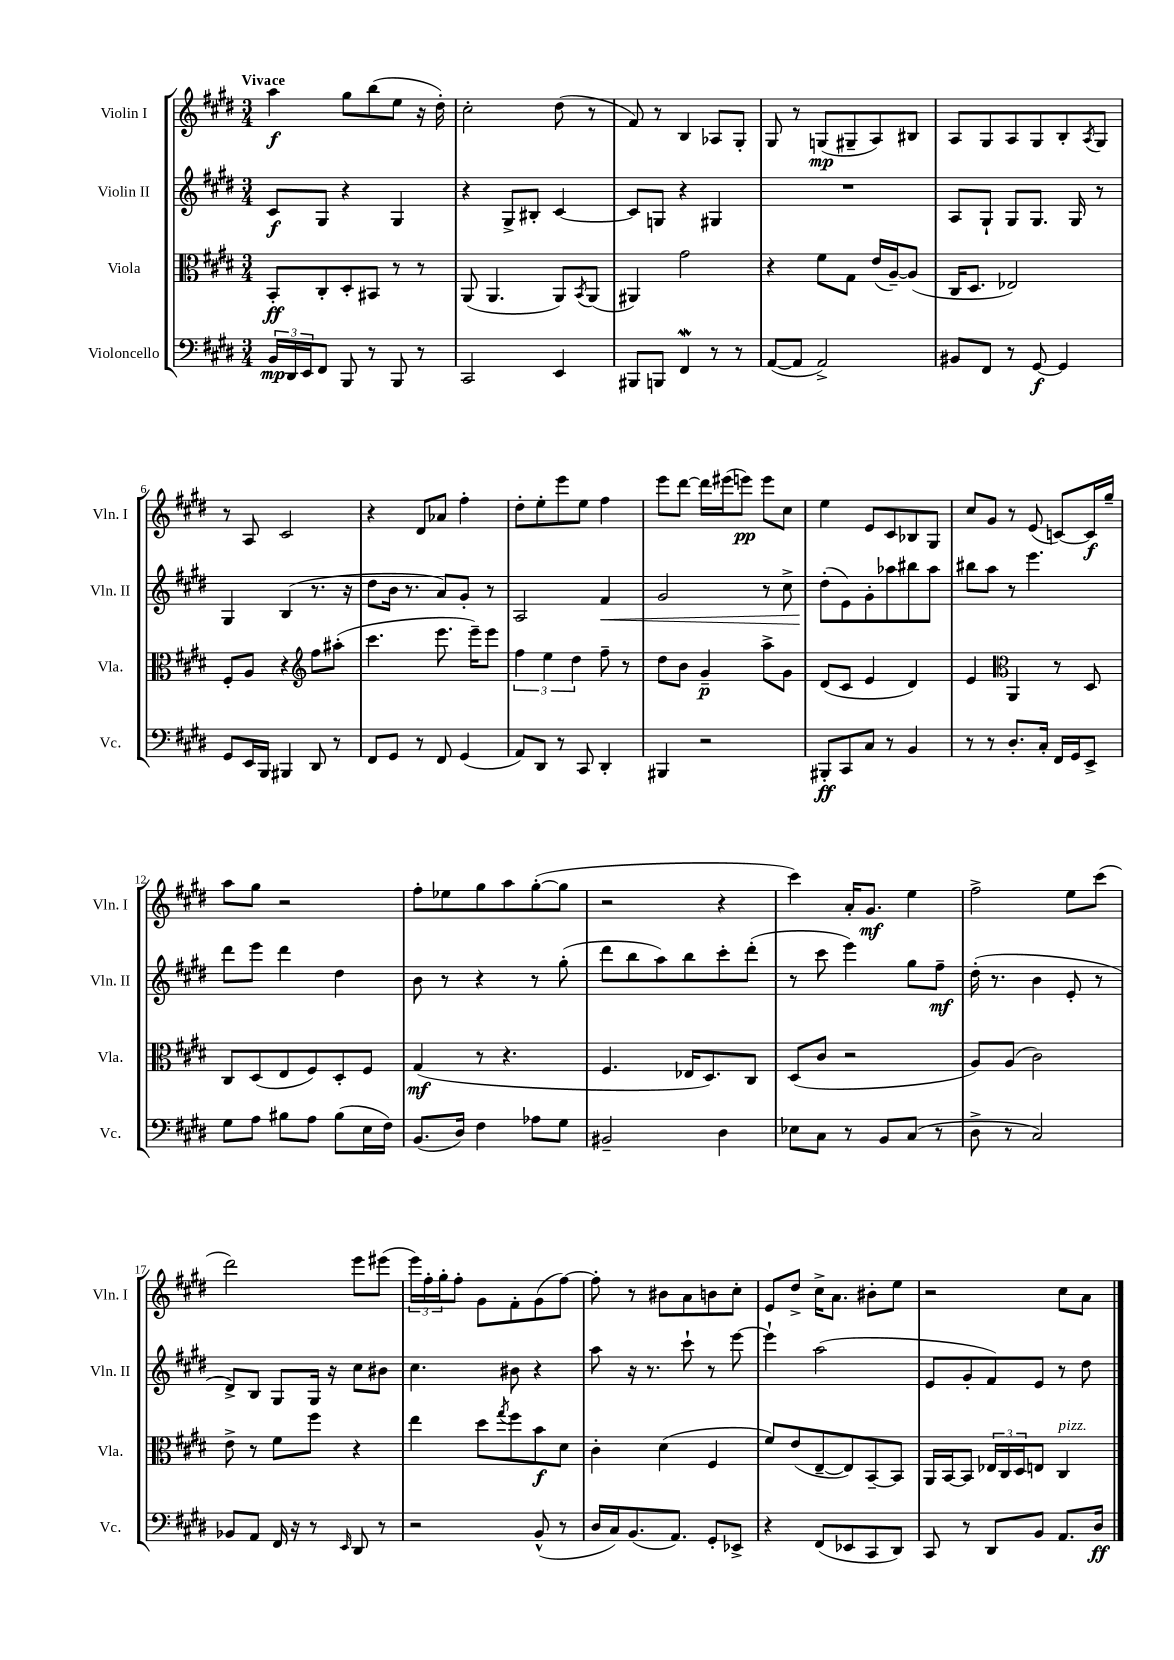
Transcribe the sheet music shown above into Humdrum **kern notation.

**kern	**kern	**kern	**kern
*staff4	*staff3	*staff2	*staff1
*clefF4	*clefC3	*clefG2	*clefG2
*k[f#c#g#d#]	*k[f#c#g#d#]	*k[f#c#g#d#]	*k[f#c#g#d#]
*M3/4	*M3/4	*M3/4	*M3/4
24BB	8BB'	8c#	4aa
24DD#	.	.	.
24EE	.	.	.
8FF#	8C#'	8G#	.
8BBB	8D#'	4r	8gg#
8r	8BB#	.	(8bb
8BBB	8r	4G#	8ee
8r	8r	.	16r
.	.	.	16dd#')
=	=	=	=
2CC#	(8AA	4r	2cc#'
.	4.AA	.	.
.	.	8G#^	.
.	.	8B#'	.
4EE	8AA)	[4c#	(8dd#
.	8qBB	.	.
.	(8AA	.	8r
=	=	=	=
8BBB#	4AA#)	8c#]	8f#)
8BBB	.	8G	8r
4FF#	2g#	4r	4B
8r	.	4G#	8A-
8r	.	.	8G#'
=	=	=	=
([8AA	4r	2.r	8G#
8AA]	.	.	8r
2AA^)	8f#	.	(8G
.	8G#	.	8G#~
.	(16e	.	8A)
.	[16A~)	.	.
.	(8A]	.	8B#
=	=	=	=
8BB#	16C#	8A	8A
.	8.D#	.	.
8FF#	.	8G#`	8G#
8r	2E-)	8G#	8A
[8GG#	.	8.G#	8G#
4GG#]	.	.	8B'
.	.	16G#	.
.	.	.	8qA
.	.	8r	8G#
=	=	=	=
8GG#	8F#'	4G#	8r
16EE	8A	.	8A
16BBB	.	.	.
4BBB#	4r	(4B	2c#
*	*clefG2	*	*
8DD#	8ff#	8.r	.
8r	(8aa#'	.	.
.	.	16r	.
=	=	=	=
8FF#	4.ccc#	8dd#	4r
8GG#	.	16b	.
.	.	8.r	.
8r	.	.	8d#
8FF#	8.eee	8a)	8a-
(4GG#	.	8g#'	4ff#'
.	16eee~)	.	.
.	8eee	8r	.
=	=	=	=
8AA)	6ff#	2A	8dd#'
8DD#	.	.	8ee'
.	6ee	.	.
8r	.	.	8eee
.	6dd#	.	.
8CC#	.	.	8ee
4DD#'	8ff#~	4f#	4ff#
.	8r	.	.
=	=	=	=
4BBB#	8dd#	2g#	8eee
.	8b	.	[8ddd#
2r	4g#~	.	16ddd#]
.	.	.	(16eee#
.	.	.	8eee)
.	8aa^	8r	8eee
.	8g#	8cc#^	8cc#
=	=	=	=
8BBB#'	(8d#	(8dd#'	4ee
8CC#	8c#	8e)	.
8C#	4e	8g#'	8e
8r	.	8aa-	8c#
4BB	4d#)	8bb#	8B-
.	.	8aa-	8G#
=	=	=	=
8r	4e	8bb#	8cc#
8r	.	8aa	8g#
*	*clefC3	*	*
8.D#'	4AA	8r	8r
.	.	4.eee	(8e
16C#'	.	.	.
16FF#	8r	.	[8c)
16GG#	.	.	.
8EE^	8D#	.	16c]
.	.	.	16gg#~
=	=	=	=
8G#	8C#	8ddd#	8aa
8A	(8D#	8eee	8gg#
8B#	8E	4ddd#	2r
8A	8F#)	.	.
(8B#	8D#'	4dd#	.
16E	8F#	.	.
16F#)	.	.	.
=	=	=	=
(8.BB	(4G#	8b	8ff#'
.	.	8r	8ee-
16D#)	.	.	.
4F#	8r	4r	8gg#
.	4.r	.	8aa
8A-	.	8r	([8gg#'
8G#	.	(8gg#'	8gg#]
=	=	=	=
2BB#~	4.F#	8ddd#	2r
.	.	8bb	.
.	.	8aa)	.
.	16E-	8bb	.
.	8.D#)	.	.
4D#	.	8ccc#'	4r
.	8C#	(8ddd#'	.
=	=	=	=
8E-	(8D#	8r	4ccc#)
8C#	8c#	8ccc#	.
8r	2r	4eee)	16a'
.	.	.	8.g#
8BB	.	.	.
(8C#	.	8gg#	4ee
8r	.	8ff#~	.
=	=	=	=
8D#^	8A)	(16dd#'	2ff#^
.	.	8.r	.
8r	(8A	.	.
2C#)	2c#)	4b	.
.	.	8e'	8ee
.	.	8r	(8ccc#
=	=	=	=
8BB-	8e^	8d#^)	2ddd#)
8AA	8r	8B	.
16FF#	8f#	8G#	.
16r	.	.	.
8r	8ff#	16G#	.
.	.	16r	.
16qqEE	.	.	.
8DD#	4r	8cc#	8eee
8r	.	8b#	(8eee#
=	=	=	=
2r	4ee	4.cc#	24eee)
.	.	.	24ff#'
.	.	.	24gg#'
.	.	.	8ff#'
.	8dd#	.	8g#
.	8qgg#	.	.
.	8ff#	8b#	8f#'
(8BB^^	8b	4r	(8g#
8r	8d#	.	[8ff#)
=	=	=	=
16D#	4c#'	8aa	8ff#']
16C#)	.	.	.
(8.BB	.	16r	8r
.	.	8.r	.
.	(4d#	.	8b#
8.AA)	.	.	.
.	.	8ccc#`	8a
8GG#'	4F#	8r	8b
8EE-^	.	[8eee	8cc#'
=	=	=	=
4r	8f#)	4eee`]	8e
.	(8e	.	8dd#^
(8FF#	[8E~	(2aa	16cc#^
.	.	.	8.a
8EE-	8E])	.	.
8CC#	[8BB~	.	8b#'
8DD#)	8BB]	.	8ee
=	=	=	=
8CC#	16AA	8e	2r
.	[16BB	.	.
8r	8BB]	8g#'	.
8DD#	24E-	8f#)	.
.	24C#	.	.
.	24D#	.	.
8BB	8E	8e	.
8.AA	4C#	8r	8cc#
.	.	8dd#	8a
16D#	.	.	.
==	==	==	==
*-	*-	*-	*-
